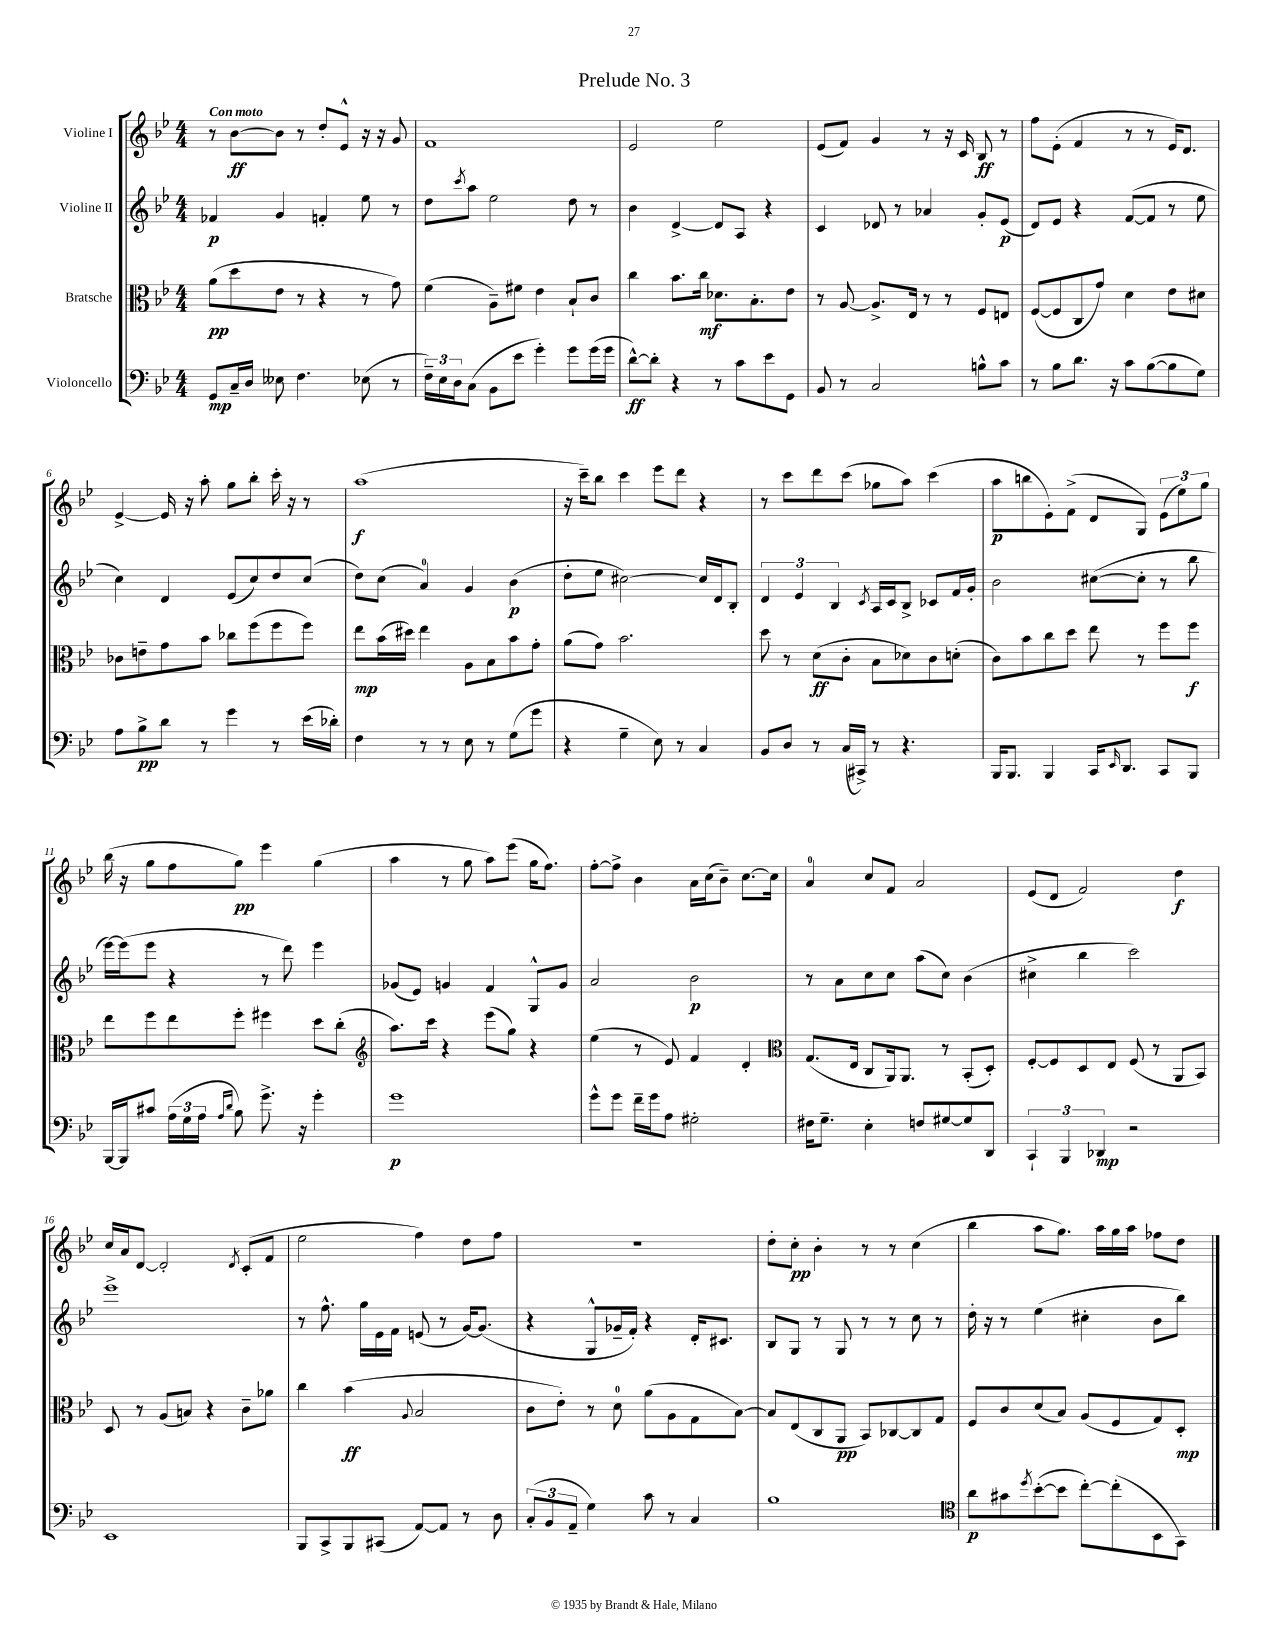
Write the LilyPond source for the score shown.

\header { title = "Prelude No. 3" }
<<
\new StaffGroup <<
\new Staff = "s0" \with { instrumentName = "Violine I" } {
    \clef treble \key bes \major \numericTimeSignature \time 4/4 \tempo "Con moto"
    r8 bes'8~\ff bes'8 r8 d''8-. ees'8-^ r16 r16 g'8 |
    f'1 |
    ees'2 ees''2 |
    ees'8( f'8) g'4 r8 r16 c'16 bes8\ff r8 |
    f''8 ees'8-.( f'4 r8 r8 ees'16) d'8. |
    ees'4~-> ees'16 r16 a''8-. g''8 bes''8-. c'''16-. r16 r8 |
    a''1\f( |
    r16 c'''16--) bes''8 c'''4 ees'''8 d'''8 r4 |
    r8 c'''8 d'''8 c'''8( ges''8 a''8) c'''4( |
    a''8\p b''8 ees'8-.) f'8->( d'8 g8) \tuplet 3/2 { ees'8( ees''8) g''8 } |
    bes''16( r16 g''8 f''8 g''8\pp) ees'''4 g''4( |
    a''4 r8 g''8 a''8) ees'''8( g''16 f''8.) |
    f''8~-. f''8-> bes'4 a'16 c''16( bes'8--) c''8.~ c''16 |
    a'4-0 c''8 f'8 a'2 |
    ees'8( d'8 f'2) d''4\f |
    c''16 a'16 d'8~ d'2-. \acciaccatura { d'8 } c'8-.( f'8 |
    ees''2 f''4) d''8 f''8 |
    R1 |
    d''8-. c''8-.\pp bes'4-. r8 r8 c''4( |
    bes''4 a''8 g''8.) a''16 g''16 a''16 fes''8 d''8 \bar "|." |
}
\new Staff = "s1" \with { instrumentName = "Violine II" } {
    \clef treble \key bes \major \numericTimeSignature \time 4/4
    fes'4\p g'4 f'4-. ees''8 r8 |
    d''8 \acciaccatura { c'''8 } a''8 ees''2 d''8 r8 |
    bes'4 d'4~-> d'8 a8 r4 |
    c'4 des'8 r8 aes'4 g'8-. ees'8\p( |
    d'8) ees'8 r4 f'8~( f'8 r8 ees''8 |
    c''4) d'4 ees'8( c''8) d''8 c''8( |
    d''8) c''8( a'4-0) g'4 bes'4\p( |
    d''8-. ees''8 cis''2~) cis''16 d'16 bes8-. |
    \tuplet 3/2 { d'4 ees'4 bes4 } \acciaccatura { c'8 } a16 c'16 bes8-> ces'8 f'16 g'16-. |
    bes'2 cis''8~( cis''8-. r8 bes''8 |
    ees'''16~) ees'''16( ees'''8 r4 r8 d'''8) ees'''4 |
    ges'8( ees'8) g'4 f'4 g8-^ g'8 |
    a'2 bes'2\p |
    r8 a'8 c''8 c''8 a''8( c''8) bes'4( |
    cis''4-> bes''4 c'''2) |
    ees'''1-> |
    r8 f''8.-^ g''16 ees'16 f'16 e'8( r8 g'16~) g'8.( |
    r4 g8-^ ges'16-- f'16-.) r4 d'16-. cis'8. |
    bes8 g8 r8 g8 r8 r8 c''8 r8 |
    d''16-. r16 r8 ees''4( cis''4-. bes'8 bes''8) \bar "|." |
}
\new Staff = "s2" \with { instrumentName = "Bratsche" } {
    \clef alto \key bes \major \numericTimeSignature \time 4/4
    a'8\pp( d''8 ees'8 r8 r4 r8 g'8) |
    f'4( a8--) fis'8 ees'4 bes8-! c'8 |
    c''4 bes'8. c''16\mf des'8. bes8.-. ees'8 |
    r8 a8~ a8.-> ees16 r8 r8 f8 e8 |
    f8~( f8 c8 g'8) d'4 ees'8 dis'8 |
    ces'8 e'8-- g'8 bes'8 ces''8 f''8( f''8 f''8) |
    ees''8\mp bes'16( dis''16) ees''4 a8 bes8 bes'8 g'8-. |
    a'8( g'8) bes'2. |
    d''8 r8 d'8\ff( c'8-. bes8 des'8) c'8 d'8-.( |
    c'8) bes'8 c''8 d''8 ees''8 r8 f''8 f''8\f |
    ees''8 f''8 ees''8 f''8-. fis''4 d''8 c''8-.( |
    \clef treble a''8.) c'''16 r4 ees'''8( g''8) r4 |
    ees''4( r8 ees'8) f'4 d'4-. |
    \clef alto g8.( ees16 c8 a,16) a,8. r8 bes,8-.( d8-.) |
    f8~-. f8 d8 ees8 f8( r8 a,8 bes,8) |
    d8 r8 a8( b8) r4 c'8-- aes'8 |
    c''4 bes'4\ff( \appoggiatura { a8 } bes2 |
    c'8 ees'8-.) r8 d'8-0 a'8( a8 g8 bes8~) |
    bes8 ees8( c8 a,8\pp bes,8) ces8~ ces8 g8 |
    f8 c'8 d'8( bes8) a8( f8 g8) d8-.\mp \bar "|." |
}
\new Staff = "s3" \with { instrumentName = "Violoncello" } {
    \clef bass \key bes \major \numericTimeSignature \time 4/4
    g,8\mp c16-- d16 eeses8 f4. ees8( r8 |
    \tuplet 3/2 { f16--) ees16 d16 } c8( bes,8 ees'8 g'4-.) g'8 g'16( g'16 |
    d'8~-^\ff) d'8-. r4 r8 c'8 ees'8 g,8 |
    bes,8 r8 c2 b8-^ c'8 |
    r8 bes8 d'8. r16 c'8 bes8~( bes8 g8) |
    a8 bes8->\pp d'8 r8 g'4 r8 ees'16( des'16-.) |
    f4 r8 r8 ees8 r8 g8( g'8 |
    r4 g4-- ees8) r8 c4 |
    bes,8 d8 r8 c16( cis,16->) r8 r4. |
    bes,,16 bes,,8. bes,,4 c,16 \grace { ees,16 } d,8. c,8 bes,,8 |
    bes,,16~ bes,,16 cis'8 \tuplet 3/2 { a16( g16 a16 } \grace { a16 d'16 } bes8) g'8.-> r16 g'4-. |
    g'1\p |
    g'8-^ g'8 f'16-- g'16 a8 gis2-. |
    fis16 g8.-- ees4-. f8 gis8~ gis8 d,8 |
    \tuplet 3/2 { c,4-! bes,,4 des,4\mp } r2 |
    ees,1 |
    bes,,8 c,8-> bes,,8 cis,8( a,8~) a,8 r8 d8 |
    \tuplet 3/2 { c8-.( bes,8 a,8-- } g4) c'8 r8 c4 |
    bes1 |
    \clef tenor a'8\p gis'8 \acciaccatura { d''8 } bes'8~-.( bes'8 c''8~-.) c''8-.( bes,8 g,8) \bar "|." |
}
>>
>>
